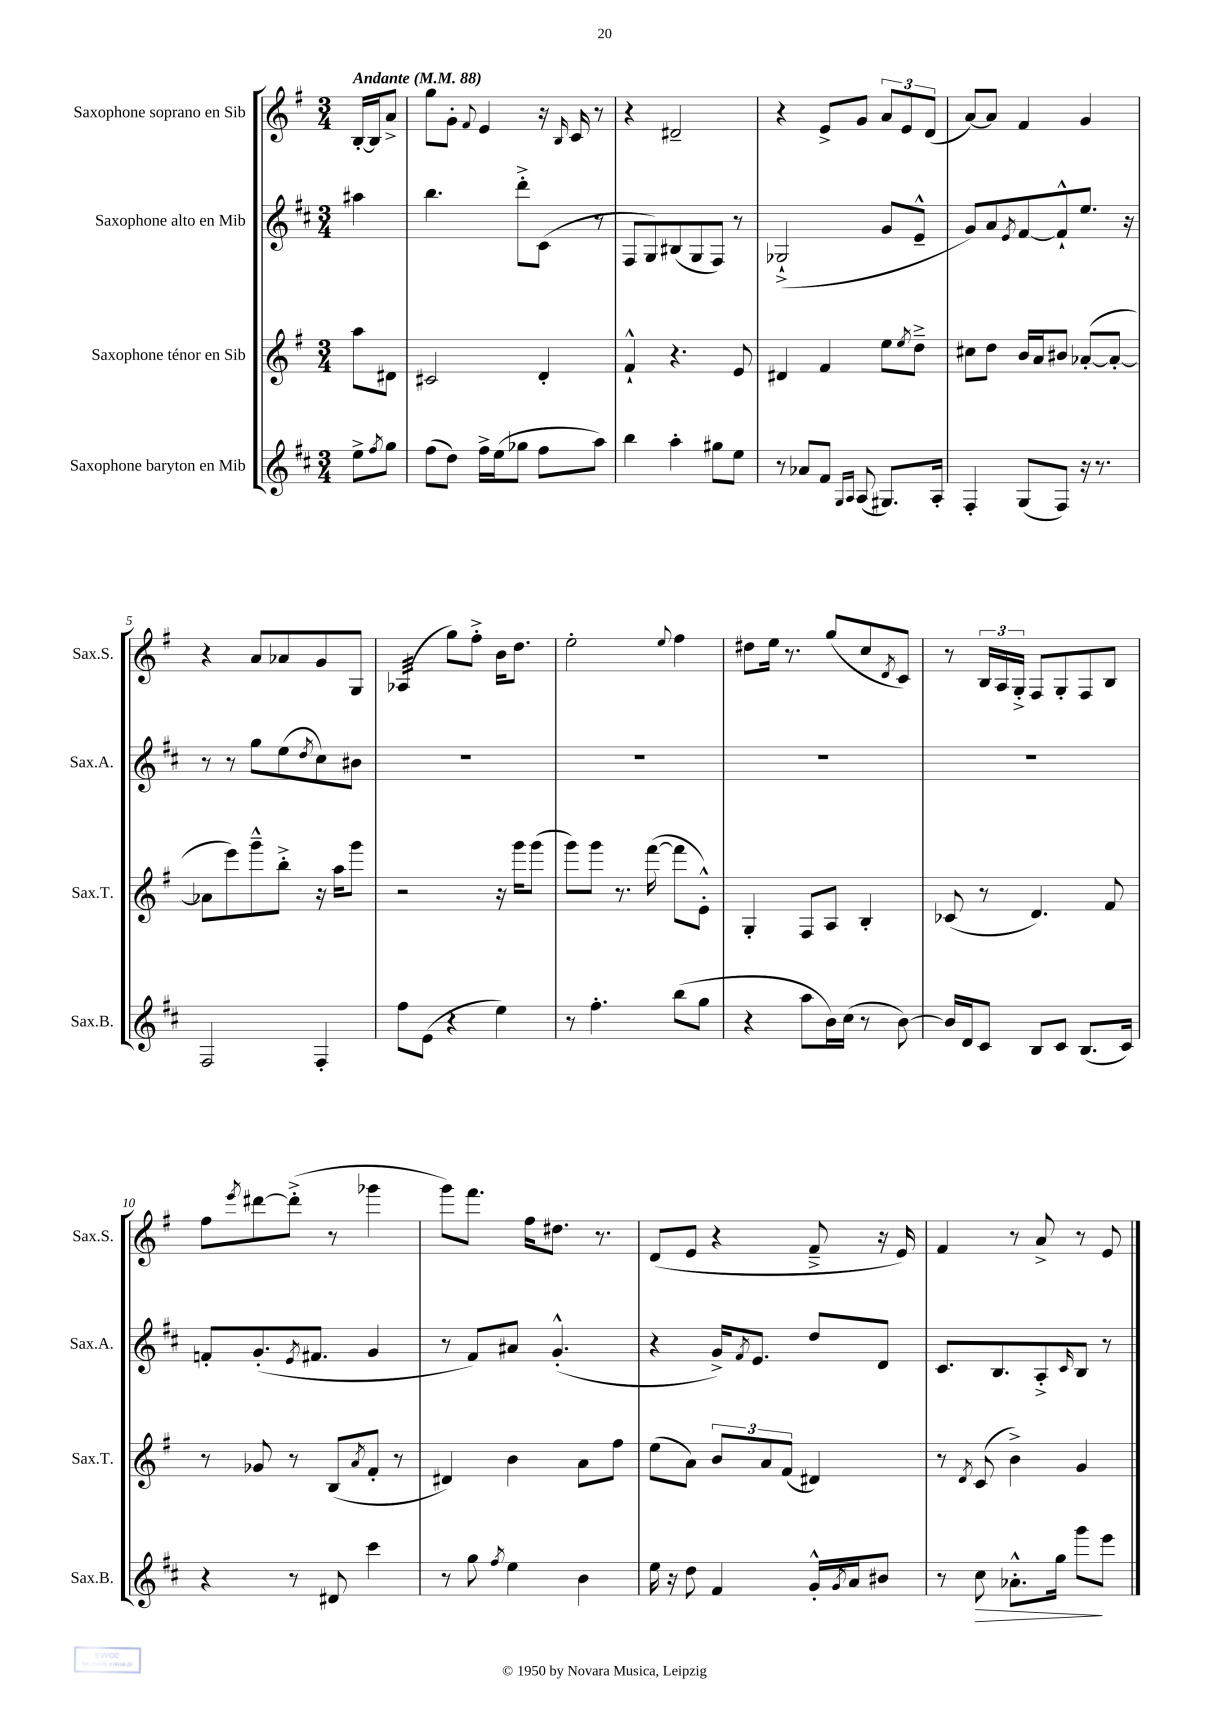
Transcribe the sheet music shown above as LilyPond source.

<<
\new StaffGroup <<
\new Staff = "s0" \with { instrumentName = "Saxophone soprano en Sib" shortInstrumentName = "Sax.S." } {
    \clef treble \key g \major \numericTimeSignature \time 3/4 \partial 4 \tempo "Andante" 4 = 88
    b16~-. b16 a'8-> |
    g''8 g'8-. \appoggiatura { fis'8 } e'4 r16 \grace { b16 } c'16 r8 |
    r4 dis'2-- |
    r4 e'8-> g'8 \tuplet 3/2 { a'8 e'8 d'8( } |
    a'8~) a'8 fis'4 g'4 |
    r4 a'8 aes'8 g'8 g8 |
    aes4:32( g''8) fis''8-.-> b'16 d''8. |
    e''2-. \appoggiatura { e''8 } fis''4 |
    dis''8 e''16 r8. g''8( c''8 \acciaccatura { d'8 } c'8) |
    r8 \tuplet 3/2 { b16 a16 g16-.-> } fis8 g8-. fis8 b8 |
    fis''8 \acciaccatura { e'''8 } dis'''8~ dis'''8-.->( r8 ges'''4 |
    g'''8) fis'''8. fis''16 dis''8. r8. |
    d'8( e'8 r4 fis'8---> r16 e'16) |
    fis'4 r8 a'8-> r8 e'8 \bar "|." |
}
\new Staff = "s1" \with { instrumentName = "Saxophone alto en Mib" shortInstrumentName = "Sax.A." } {
    \clef treble \key d \major \numericTimeSignature \time 3/4 \partial 4
    ais''4 |
    b''4. d'''8-.-> cis'8( r8 |
    fis8 g8) bis8( g8 fis8) r8 |
    ges2-!->( g'8 e'8---^ |
    g'8) a'8 \acciaccatura { e'8 } fis'8~ fis'8-!-^ e''8. r16 |
    r8 r8 g''8 e''8( \acciaccatura { d''8 } cis''8) bis'8 |
    R2. |
    R2. |
    R2. |
    R2. |
    f'8-. g'8.-.( \acciaccatura { e'8 } fis'8. g'4 |
    r8 fis'8) ais'8 g'4.-.-^( |
    r4 g'16->) \acciaccatura { fis'8 } e'8. d''8 d'8 |
    cis'8. b8. a8-.-> \grace { cis'16 } b8 r8 \bar "|." |
}
\new Staff = "s2" \with { instrumentName = "Saxophone ténor en Sib" shortInstrumentName = "Sax.T." } {
    \clef treble \key g \major \numericTimeSignature \time 3/4 \partial 4
    a''8 dis'8 |
    cis'2 d'4-. |
    fis'4-!-^ r4. e'8 |
    dis'4 fis'4 e''8 \acciaccatura { e''8 } d''8---> |
    cis''8 d''8 b'16 a'16 bis'8 aes'8~-.( aes'8~-. |
    aes'8 e'''8) g'''8---^ b''8-.-> r16 a''16 g'''8 |
    r2 r16 g'''16 g'''8( |
    g'''8) g'''8 r8. fis'''16~( fis'''8 e'8-.-^) |
    g4-. fis8 a8 b4-. |
    ces'8( r8 d'4.) fis'8 |
    r8 ges'8 r8 b8( \acciaccatura { a'8 } fis'8-. r8 |
    dis'4) b'4 a'8 fis''8 |
    e''8( a'8) \tuplet 3/2 { b'8 a'8 fis'8( } dis'4) |
    r8 \acciaccatura { d'8 } c'8( b'4->) g'4 \bar "|." |
}
\new Staff = "s3" \with { instrumentName = "Saxophone baryton en Mib" shortInstrumentName = "Sax.B." } {
    \clef treble \key d \major \numericTimeSignature \time 3/4 \partial 4
    e''8-> \acciaccatura { fis''8 } g''8 |
    fis''8( d''8) fis''16-> e''16( ges''8 fis''8 a''8) |
    b''4 a''4-. gis''8 e''8 |
    r8 aes'8 fis'8 \grace { g16 a16 } a8( gis8.) a16-. |
    fis4-. g8( fis8) r16 r8. |
    fis2 fis4-. |
    fis''8 e'8( r4 e''4) |
    r8 fis''4.-. b''8( g''8 |
    r4 a''8 b'16) cis''16( r8 b'8~) |
    b'16 d'16 cis'8 b8 cis'8 b8.( cis'16) |
    r4 r8 dis'8 cis'''4 |
    r8 g''8 \acciaccatura { fis''8 } e''4 b'4 |
    e''16 r16 d''8 fis'4 g'16-.-^ \acciaccatura { g'8 } a'16 bis'8 |
    r8 cis''8\> aes'8.-.-^ g''16 g'''8\! e'''8 \bar "|." |
}
>>
>>
